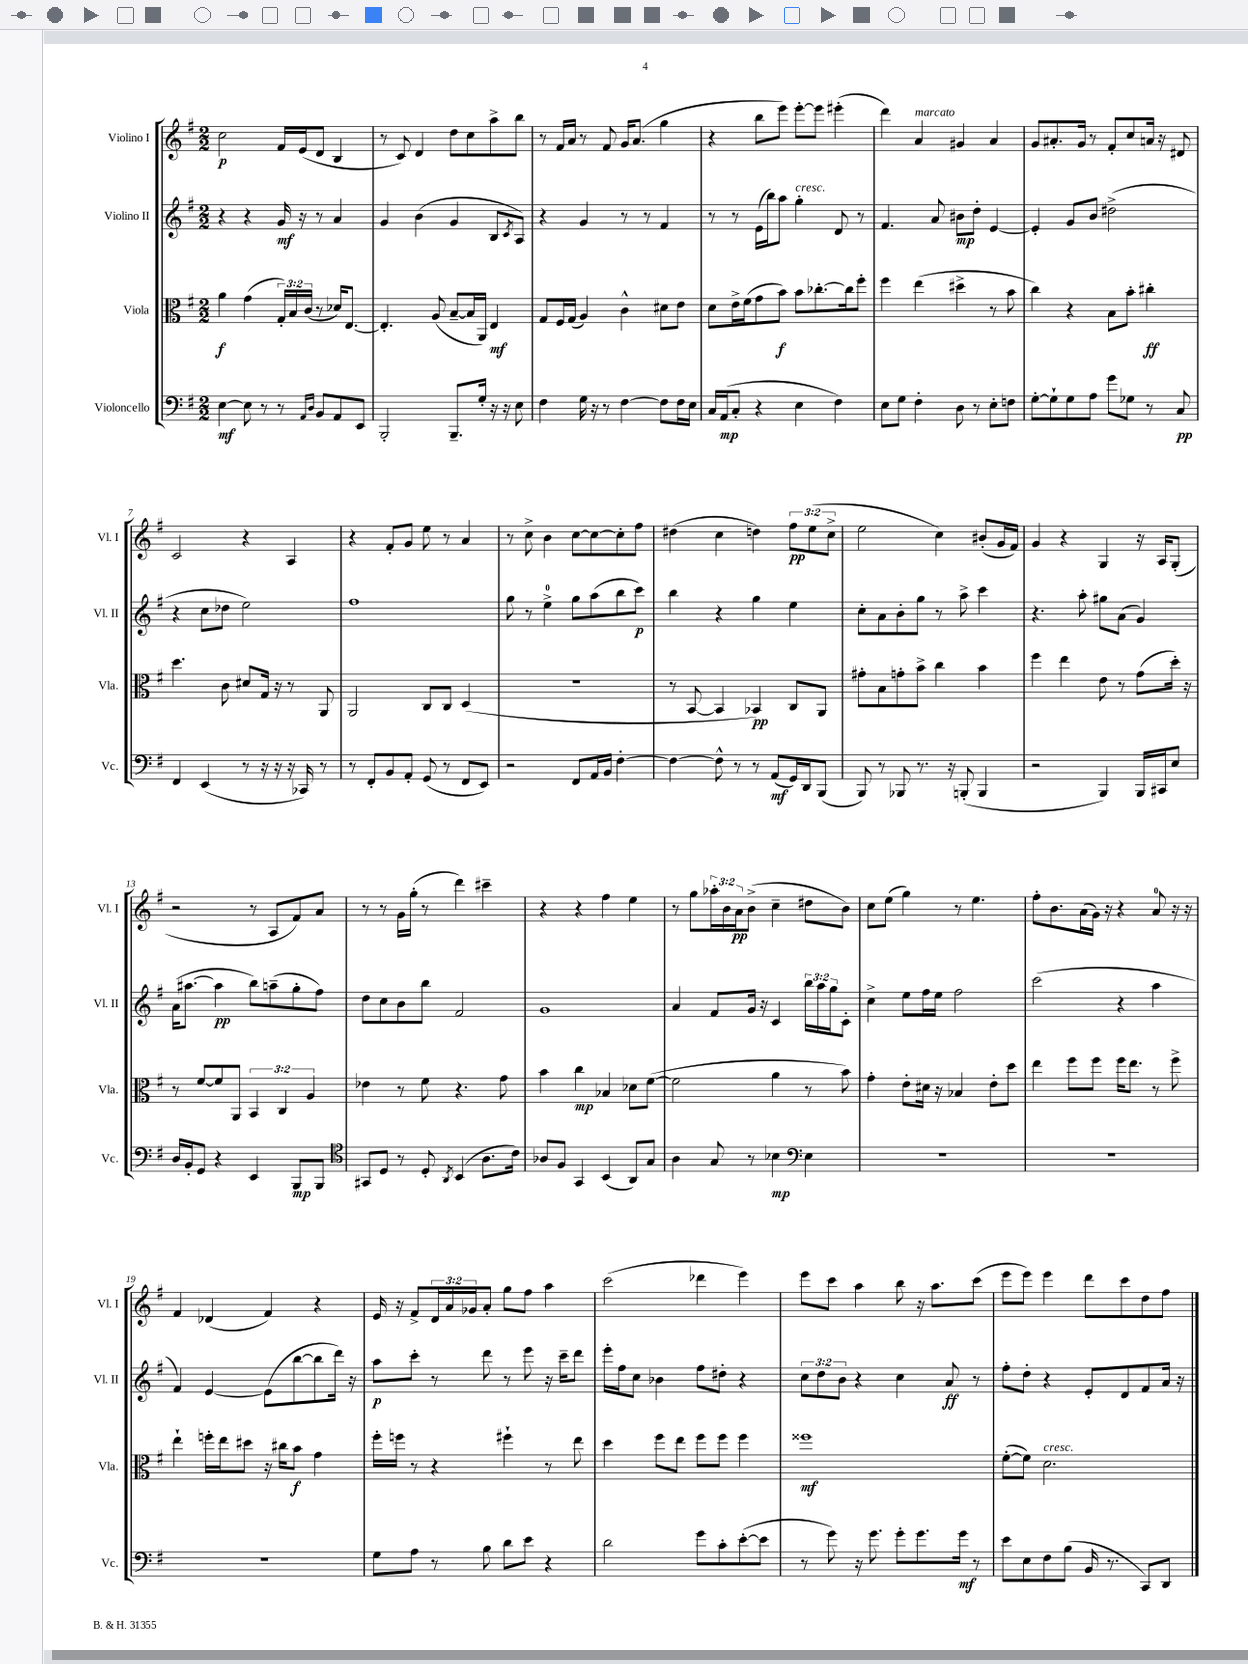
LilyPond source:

<<
\new StaffGroup <<
\new Staff = "s0" \with { instrumentName = "Violino I" shortInstrumentName = "Vl. I" } {
    \clef treble \key g \major \numericTimeSignature \time 2/2 \override Staff.TupletNumber.text = #tuplet-number::calc-fraction-text
    c''2\p fis'16 e'16( d'8 b4 |
    r8 c'8) d'4 d''8 c''8 a''8-> b''8 |
    r8 fis'16 a'16 r8 fis'8 g'16 a'8.( g''4 |
    r4 b''8 e'''8) e'''8~-. e'''8 eis'''4-.( |
    d'''4) a'4^\markup { \italic "marcato" } gis'4 a'4 |
    g'8 ais'8.-. g'16 r8 fis'8-. c''8 a'16 r16 dis'8 |
    c'2 r4 a4 |
    r4 fis'8-. g'8 e''8 r8 a'4 |
    r8 c''8-> b'4 c''8~ c''8~ c''8-. fis''8 |
    dis''4( c''4 d''4) \tuplet 3/2 { fis''8\pp e''8( c''8-> } |
    e''2 c''4) bis'8-.( g'16 fis'16) |
    g'4 r4 g4 r16 a16 g8-.( |
    r2 r8 a8 fis'8) a'8 |
    r8 r8 g'16 g''16-.( r8 d'''4) cis'''4-- |
    r4 r4 fis''4 e''4 |
    r8 g''8 \tuplet 3/2 { aes''16-. b'16 a'16\pp } b'8->( c''4-- dis''8 b'8) |
    c''8 e''8( g''4) r8 e''4. |
    fis''8-. b'8. a'16( g'16) r16 r4 a'8-0 r16 r16 |
    fis'4 des'4( fis'4) r4 |
    e'16 r16 fis'8-> \tuplet 3/2 { d'16 a'16 ges'16 } a'8-. g''8 fis''8 a''4 |
    c'''2( des'''4 e'''4) |
    e'''8 c'''8 a''4 b''8 r16 a''8. c'''8( |
    e'''8 e'''8) e'''4 d'''8 c'''8 d''8 fis''8 \bar "|." |
}
\new Staff = "s1" \with { instrumentName = "Violino II" shortInstrumentName = "Vl. II" } {
    \clef treble \key g \major \numericTimeSignature \time 2/2 \override Staff.TupletNumber.text = #tuplet-number::calc-fraction-text
    r4 r4 g'16\mf r16 r8 a'4 |
    g'4 b'4( g'4 b8 \acciaccatura { c'8 } a8) |
    r4 g'4 r8 r8 fis'4 |
    r8 r8 e'16( b''16) a''8 g''4-.^\markup { \italic "cresc." } d'8 r8 |
    fis'4. a'8 bis'8\mp d''8-. e'4~ |
    e'4-. g'8 b'8 dis''2->( |
    r4 c''8 des''8 e''2) |
    fis''1 |
    g''8 r8 e''4-0-> g''8 a''8( b''8 c'''8\p) |
    b''4 r4 g''4 e''4 |
    c''8-. a'8 b'8-. g''8 r8 a''8-> c'''4 |
    r4. a''8-. gis''8 a'8( g'4) |
    a'16( ais''8.~ ais''4\pp b''8) a''8--( g''8-. fis''8) |
    d''8 c''8 b'8 b''8 fis'2 |
    g'1 |
    a'4 fis'8 g'16 r16 c'4 \tuplet 3/2 { b''16 a''16 g''16 } c'8-. |
    c''4-> e''8 fis''16 e''16 fis''2 |
    c'''2( r4 a''4 |
    fis'4) e'4~ e'8( b''8~ b''8 d'''16) r16 |
    a''8\p c'''8-. r8 d'''8 r8 e'''8 r16 c'''16-- d'''8 |
    e'''16-. fis''16 c''8 bes'4 fis''8 dis''8-. r4 |
    \tuplet 3/2 { c''8 d''8 b'8 } r4 c''4 a'8\ff r8 |
    fis''8-. d''8-. r4 e'8-. d'8 fis'8 a'16 r16 \bar "|." |
}
\new Staff = "s2" \with { instrumentName = "Viola" shortInstrumentName = "Vla." } {
    \clef alto \key g \major \numericTimeSignature \time 2/2 \override Staff.TupletNumber.text = #tuplet-number::calc-fraction-text
    a'4\f g'4( \tuplet 3/2 { g16-.) b16 c'16( } r8 des'16) e8.~ |
    e4.-. a8( b8~-- b16 a,16) e4\mf |
    g8 fis16 g16( a4) c'4-^ dis'8 e'8 |
    d'8 e'16-> fis'16( g'8 b'8\f) b'8 ces''8.~-. ces''16 fis''8-. |
    fis''4 e''4( dis''4-> r8 b'8 |
    c''4) r4 b8 b'8-. cis''4-.\ff |
    d''4. c'8 dis'8 g16 r16 r8 a,8 |
    a,2 c8 c8 d4( |
    r1 |
    r8 b,8~ b,4 bes,4\pp) c8 a,8 |
    gis'8-. b8 g'8-. b'8-> c''4 b'4 |
    fis''4 e''4 e'8 r8 g'8( d''16-.) r16 |
    r8 fis'8~ fis'8 a,8 \tuplet 3/2 { b,4 c4 a4 } |
    ees'4 r8 fis'8 r4. g'8 |
    b'4 c''4\mp bes4 des'8 fis'8~( |
    fis'2 a'4 r8 b'8) |
    g'4-. e'8-. dis'16 r16 bes4 e'8-. d''8 |
    e''4 fis''8 fis''8 fis''16 e''8. r8 fis''8-> |
    e''4-! f''16-. e''16 dis''8 r16 cis''16 b'8\f g'4 |
    fis''16-. f''16 r8 r4 fis''4-! r8 e''8 |
    d''4 fis''8 e''8 fis''8 fis''8 fis''4 |
    fisis''1\mf |
    fis'8~-.( fis'8) d'2.^\markup { \italic "cresc." } \bar "|." |
}
\new Staff = "s3" \with { instrumentName = "Violoncello" shortInstrumentName = "Vc." } {
    \clef bass \key g \major \numericTimeSignature \time 2/2
    e4~\mf e8 r8 r8 \grace { a,16 d16 } b,8 a,8 e,8 |
    b,,2-. b,,8.-- g16-. r16 r16 e8 |
    fis4 g16 r16 r8 fis4~ fis8 fis16 e16 |
    c16 a,16\mp( c8-. r4 e4 fis4) |
    e8 g8 fis4-. d8 r8 e8-. f8 |
    g8~-. g8-! g8 a8 g'8 ges8 r8 c8\pp |
    fis,4 e,4( r8 r16 r16 r16 ces,16) r8 |
    r8 fis,8-. b,8 a,8-. g,8( r8 fis,8 e,8) |
    r2 fis,8 a,16 b,16 fis4~-. |
    fis4~ fis8-^ r8 r8 a,8\mf( g,16) d,16 b,,8( |
    b,,8) r8 bes,,8 r8. r16 b,,8-.( b,,4 |
    r2 b,,4) b,,16 cis,16 e8 |
    d16 b,16-. g,8 r4 e,4 b,,8\mp b,,8 |
    \clef tenor gis,8 d8 r8 d8-. \acciaccatura { a,8 } b,4( a8. c'16) |
    aes8 fis8 g,4 b,4( a,8) g8 |
    a4 g8 r8 bes4\mp \clef bass e4 |
    R1 |
    R1 |
    R1 |
    g8 a8 r8 b8 d'8 e'8 r4 |
    d'2 g'8 c'8-. e'8~-.( e'8 |
    r8 g'8) r16 g'8. g'8-. g'8. g'16\mf r8 |
    e'8 e8 fis8 b8( b,16 r8. c,8) d,8 \bar "|." |
}
>>
>>
